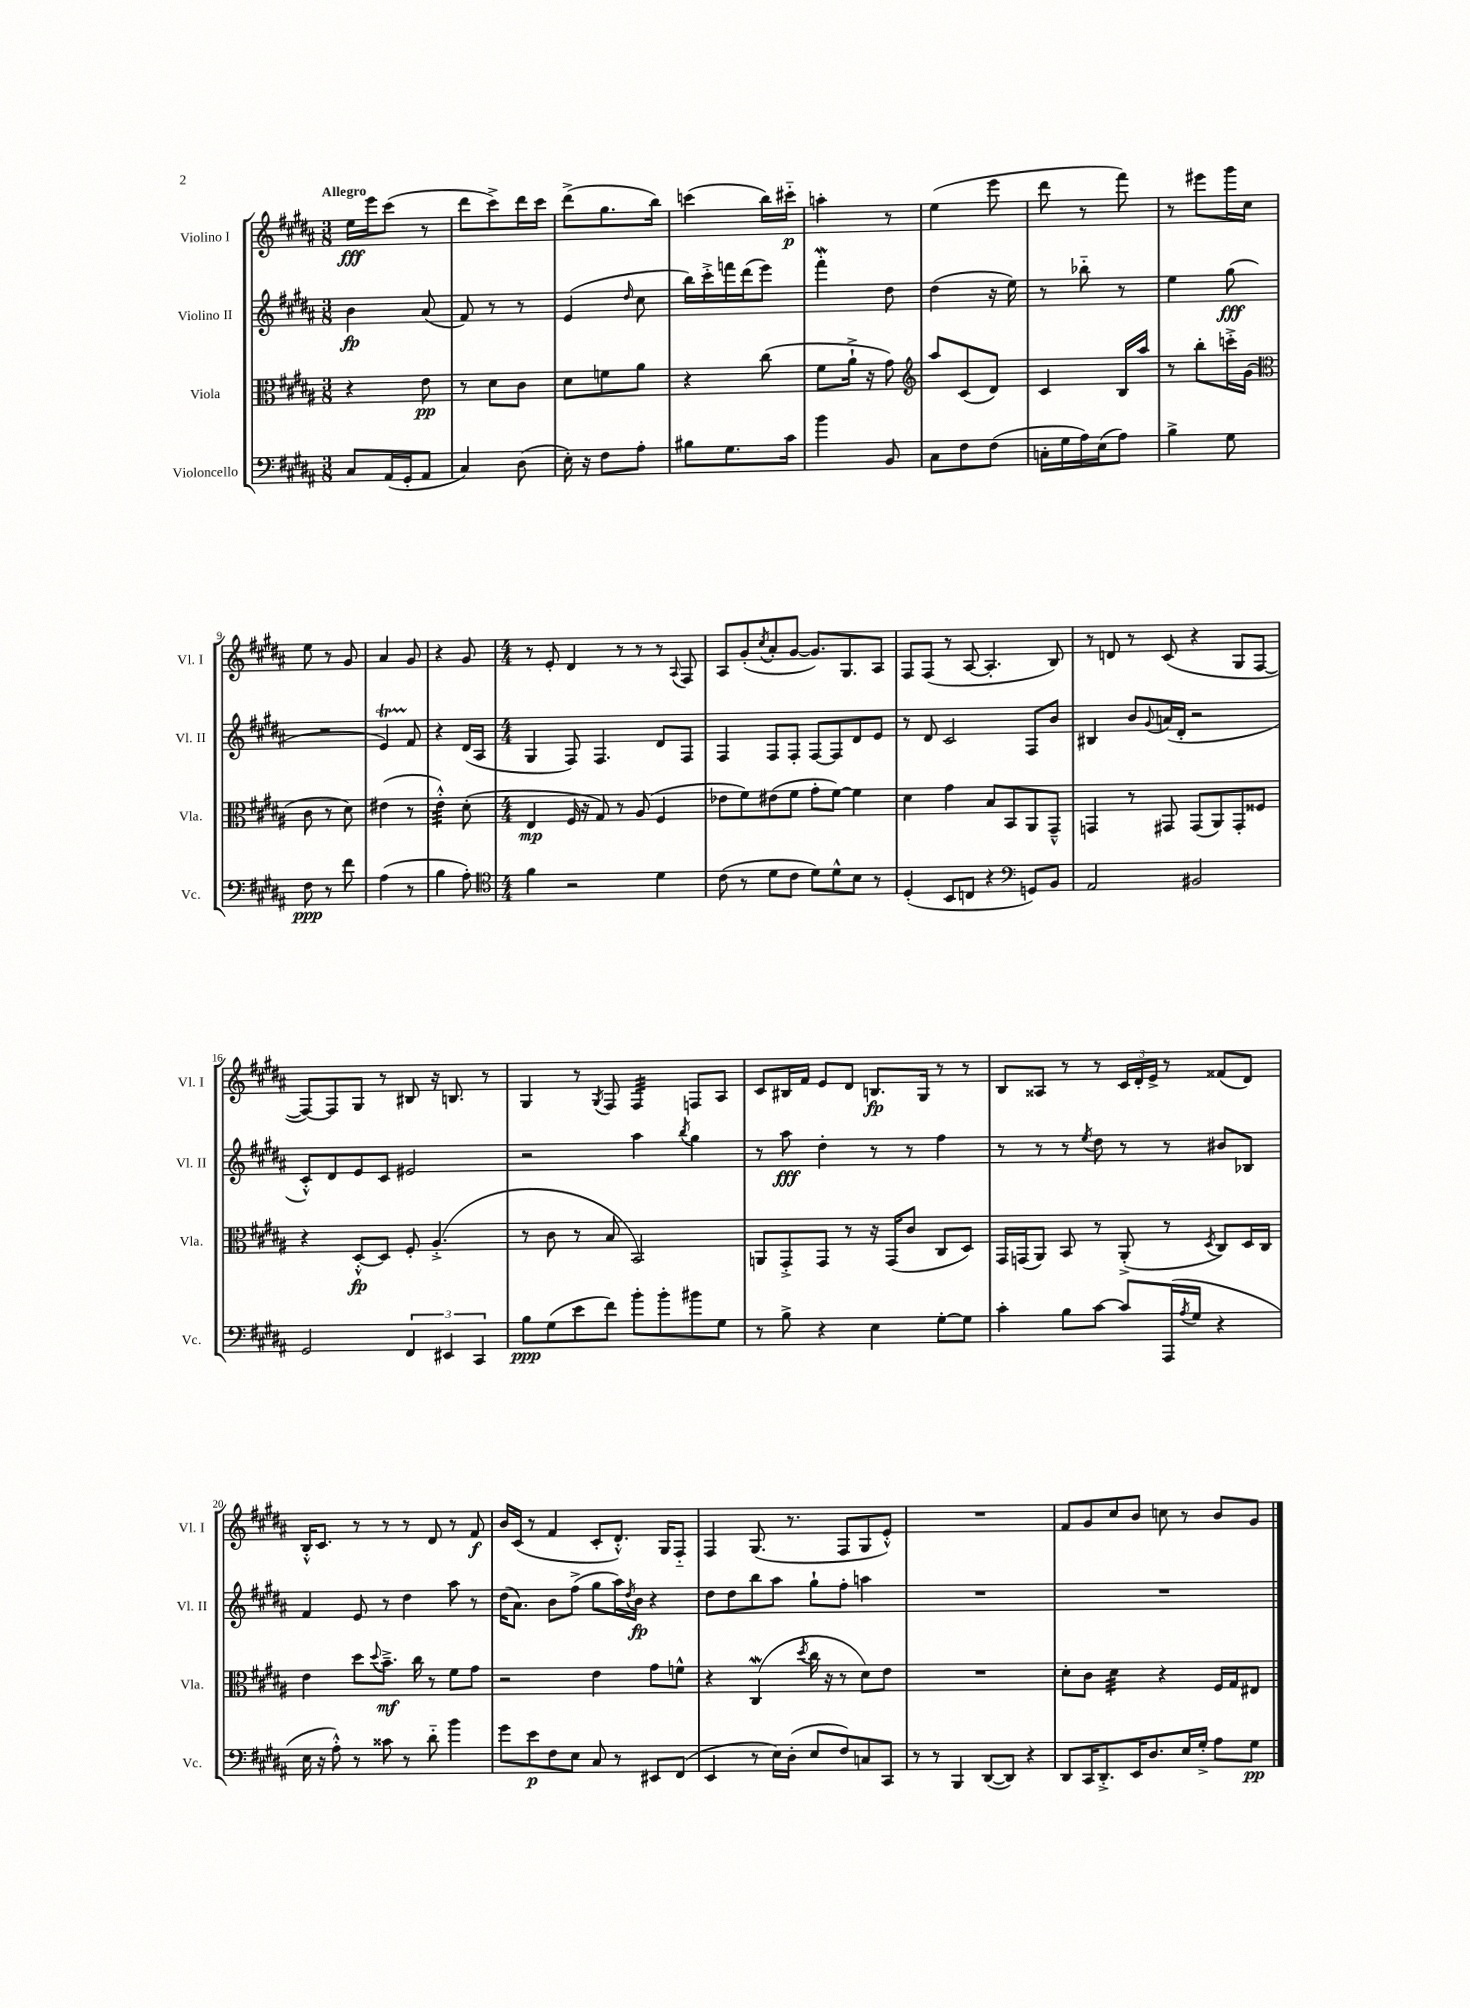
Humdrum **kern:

**kern	**kern	**kern	**kern
*staff4	*staff3	*staff2	*staff1
*clefF4	*clefC3	*clefG2	*clefG2
*k[f#c#g#d#a#]	*k[f#c#g#d#a#]	*k[f#c#g#d#a#]	*k[f#c#g#d#a#]
*M3/8	*M3/8	*M3/8	*M3/8
8C#	4r	4b	16ee
.	.	.	16eee
(16AA#	.	.	(8ccc#
16GG#'	.	.	.
8AA#	8e	(8a#	8r
=	=	=	=
4C#)	8r	8f#)	8ddd#
.	8d#	8r	8ccc#^)
(8D#	8c#	8r	16ddd#
.	.	.	16ccc#
=	=	=	=
16E')	8d#	(4e	(8ddd#^
16r	.	.	.
8F#	8f	.	8.gg#
.	.	16qqdd#	.
8A#'	8a#	8cc#	.
.	.	.	16bb)
=	=	=	=
8B#	4r	16bb)	(4ccc
.	.	16ccc#'^	.
8.G#	.	16fff	.
.	.	(16ddd#	.
.	(8cc#	8eee)	16bb)
16c#	.	.	16ccc#'~
=	=	=	=
4b	8f#	4fff#'	4aa'
.	16a#`^	.	.
.	16r	.	.
8BB	8g#)	8dd#	8r
=	=	=	=
*	*clefG2	*	*
8C#	8aa#	(4dd#	(4ee
8F#	(8c#	.	.
(8F#	8d#)	16r	8eee
.	.	16ee)	.
=	=	=	=
16C'	4c#	8r	8ddd#
16G#	.	.	.
16A#)	.	8bb-'~	8r
(16E	.	.	.
8A#)	16B	8r	8fff#)
.	16aa#	.	.
=	=	=	=
4B^	8r	4ee	8r
.	8bb'	.	8eee#
8G#	16ccc'^	(8gg#	16ggg#
.	(16g#	.	16cc#
=	=	=	=
*	*clefC3	*	*
8F#	8c#	4.r	8ee
8r	8r	.	8r
8f#	8d#)	.	8g#
=	=	=	=
(4A#	(4e#	4e)	4a#
8r	8r	8f#	8g#
=	=	=	=
4B	4e'^^)	4r	4r
8A#')	(8d#'	(16d#	8g#
.	.	16A#	.
=	=	=	=
*clefC4	*	*	*
*M4/4	*M4/4	*M4/4	*M4/4
4f#	4E	4G#	8r
.	.	.	8e'
2r	16F#	8F#)	4d#
.	16r	.	.
.	8G#)	4.F#	.
.	8r	.	8r
.	(8A#	.	8r
4d#	4F#	8d#	8r
.	.	.	8qqA#
.	.	8F#	8F#
=	=	=	=
(8c#	8e-	4F#	8A#
8r	8f#)	.	(8g#'
.	.	.	8qcc#
8d#	(8e#	8F#	8a#'
8c#	8f#	8F#'	[8g#
8d#)	8g#'	[8F#	8.g#])
8d#^^	[8f#)	8F#]	.
.	.	.	8.G#
8B	4f#]	8d#	.
8r	.	8e	8A#
=	=	=	=
(4D#'	4d#	8r	8F#
.	.	8d#	(8F#
8BB	4g#	2c#	8r
8C	.	.	[8A#
4r	8B	.	4.A#']
.	8BB	.	.
*clefF4	*	*	*
8GG)	8AA#	8F#	.
8BB	8GG#~^^	8b	8B)
=	=	=	=
2AA#	4GG	4B#	8r
.	.	.	8d
.	8r	8b	8r
.	.	8qqg#	.
.	8GG#	(16a	(8c#
.	.	16d#'	.
2BB#	(8GG#	2r	4r
.	8AA#)	.	.
.	8GG#'	.	8G#
.	8F##	.	[8F#
=	=	=	=
2GG#	4r	8c#'^^)	8F#_)
.	.	8d#	8F#]
.	[8D#'^^	8e	8G#
.	8D#]	8c#	8r
6FF#	8F#'	2e#	8B#
.	(4.A#'^	.	16r
6EE#	.	.	.
.	.	.	8.B
6CC#	.	.	.
.	.	.	8r
=	=	=	=
8B	8r	2r	4G#
(8G#	8c#	.	.
8e	8r	.	8r
.	.	.	8qG#
8f#)	8B	.	8F#
8b'	2BB)	4aa#	4F#
8b'	.	.	.
.	.	8qbb	.
8b#	.	4gg#	8F
8G#	.	.	8A#
=	=	=	=
8r	8AA	8r	8c#
8B^	8GG#'^	8aa#	16B#
.	.	.	16f#
4r	8GG#	4dd#'	8e
.	8r	.	8d#
4E	16r	8r	8.B
.	(16GG#	.	.
.	8c#	8r	.
.	.	.	16G#
[8G#'	8C#	4ff#	8r
8G#]	8D#)	.	8r
=	=	=	=
4c#'	16GG#	8r	8B
.	(16GG	.	.
.	8AA#)	8r	8A##
8B	8BB	8r	8r
.	.	8qee	.
[8c#	8r	8dd#	8r
8c#]	(8AA#'^	8r	24c#
.	.	.	24d#'
.	.	.	24e^
(16AAA#	8r	8r	8r
8qA#	.	.	.
16G#	.	.	.
.	8qD#	.	.
4r	8C#)	8b#	(8f##
.	16D#	8B-	8d#)
.	16C#	.	.
=	=	=	=
16E	4e	4f#	16B'^^
16r	.	.	8.c#
8A#'^^)	.	.	.
8r	8dd#	8e	8r
.	8qqdd#	.	.
8c##	8.b~^	8r	8r
8r	.	4dd#	8r
.	16cc#	.	.
8d#'~	8r	.	8d#
4b	8f#	8aa#	8r
.	8g#	8r	8f#
=	=	=	=
8g#	2r	(16dd#	16b
.	.	8.a#)	(16c#
8e	.	.	8r
8F#	.	8b	4f#
8E	.	(8ff#^	.
8C#	4e	8gg#	8c#'
8r	.	16aa#)	8.d#'^^)
.	.	8qdd#	.
.	.	16b	.
8EE#	8g#	4r	.
.	.	.	16G#
(8FF#	8f^^	.	8F#'~
=	=	=	=
4EE	4r	8dd#	4F#
.	.	8dd#	.
8r	(4C#	8bb	(8.G#
16E)	.	8aa#	.
(16D#'	.	.	8.r
.	8qdd#	.	.
8E	16cc#	8gg#`	.
.	16r	.	.
8F#)	8r	8ff#'	8F#
8C	8d#)	4aa	8G#
8CC#	8e	.	8e'^^)
=	=	=	=
8r	1r	1r	1r
8r	.	.	.
4BBB	.	.	.
([8DD#	.	.	.
8DD#])	.	.	.
4r	.	.	.
=	=	=	=
8DD#	8d#'	1r	8f#
16CC#	8c#	.	8g#
8.DD#'^	.	.	.
.	4d#	.	8cc#
16EE	.	.	8b
8.D#	.	.	.
.	4r	.	8cc
16E	.	.	8r
16G#'^	.	.	.
8A#	16F#	.	8b
.	16G#	.	.
8G#	8E#	.	8g#
==	==	==	==
*-	*-	*-	*-
